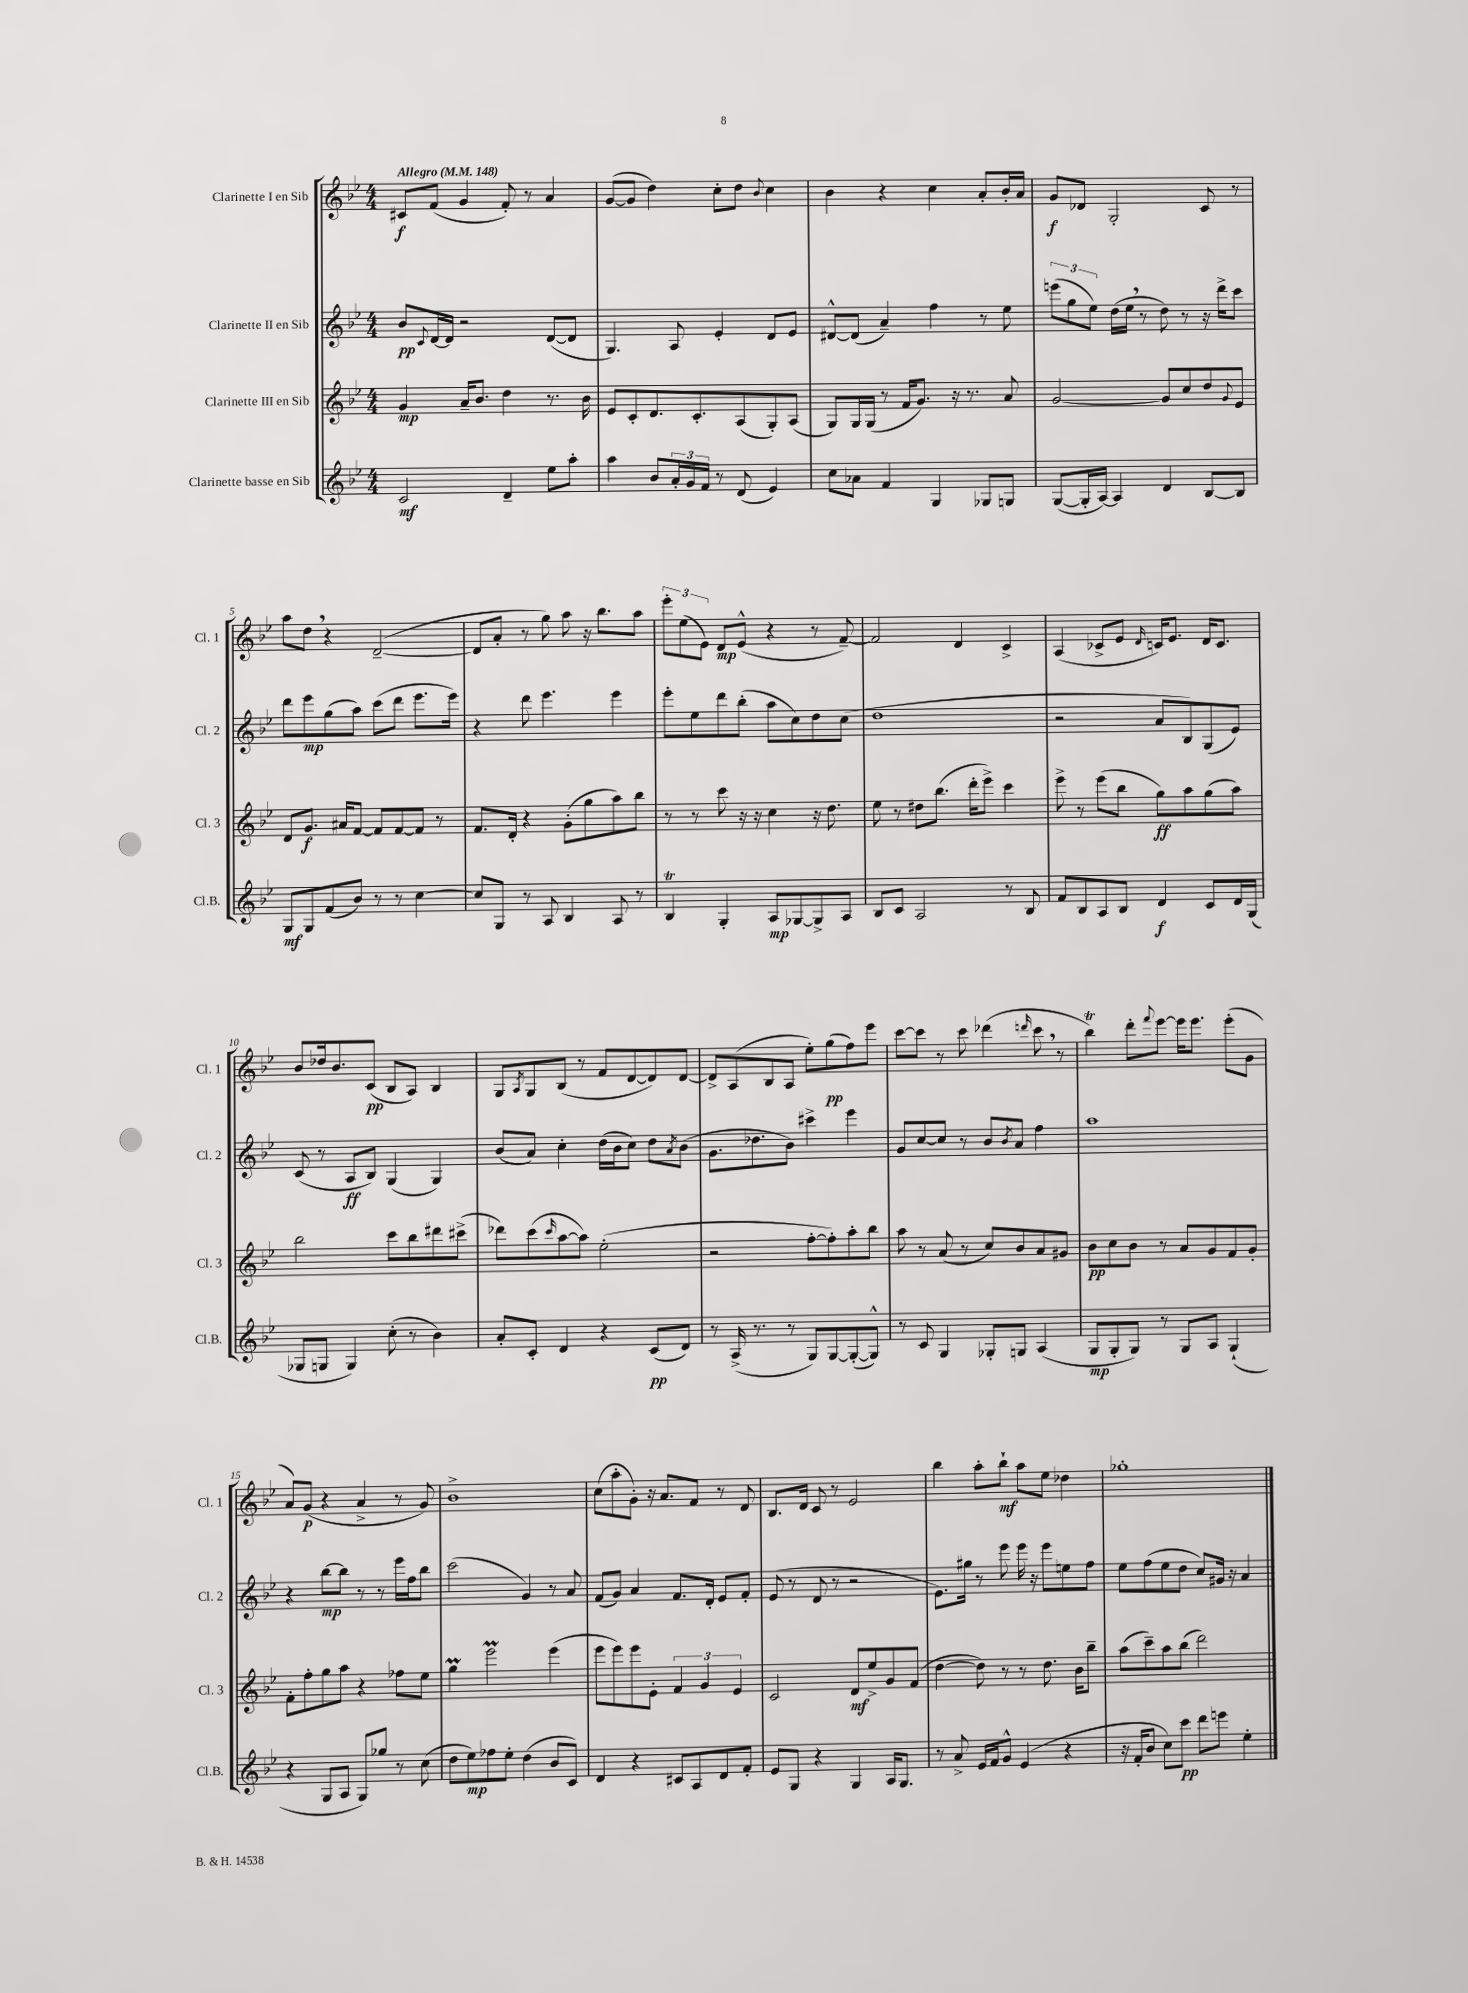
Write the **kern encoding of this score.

**kern	**kern	**kern	**kern
*staff4	*staff3	*staff2	*staff1
*clefG2	*clefG2	*clefG2	*clefG2
*k[b-e-]	*k[b-e-]	*k[b-e-]	*k[b-e-]
*M4/4	*M4/4	*M4/4	*M4/4
*MM148	*MM148	*MM148	*MM148
2c/	4g/	8b-/L	8c#/L
.	.	8qqc/	.
.	.	[16d/L	(8f/J
.	.	16d/]JJ	.
.	16a~/LK	2r	4g/
.	8.b-/J	.	.
4d~/	4dd\	.	8f'/)
.	.	.	8r
8ee-\L	8.r	([8d/L	4a/
8aa'\J	.	8d/]J	.
.	16b-\	.	.
=	=	=	=
4aa\	8e-/L	4.G/)	([8g/L
.	8c'/	.	8g/]J
8b-/L	8.d/	.	4dd\)
24a'/L	.	8A/	.
24g/	.	.	.
.	8.c'/	.	.
24f/JJ	.	.	.
8r	.	4e-'/	8cc'\L
(8d/	(8A/	.	8dd\J
.	.	.	8qqb-/
4e-/)	8G'/)	8d/L	4cc\
.	(8A/J	8e-/J	.
=	=	=	=
8cc\L	8G/L)	[8d#^^/L	4b-\
8a-\J	16G/L	(8d#/]J	.
.	(16G/JJ	.	.
4f/	8r	4a~/)	4r
.	16f/LK	.	.
.	8.g/J)	.	.
4G/	.	4ff\	4cc\
.	16r	.	.
.	8.r	.	.
8G-/L	.	8r	8a'/L
8G/J	8a/	8ee-\	16b-'/L
.	.	.	16a/JJ
=	=	=	=
([8G/L	[2g/	(12eee\L	8g/L
.	.	12gg\	.
16G'/]L	.	.	8d-/J
.	.	12ee-\J)	.
[16A/JJ)	.	.	.
4A/]	.	(16dd\LL	2G'/
.	.	16ee-\JJ	.
.	.	8r	.
4d/	8g/]L	8dd\)	.
.	8cc/	8r	.
[8B-/L	8dd/	16r	8c/
.	.	16ddd^\LK	.
.	8qqg/	.	.
8B-/]J	8e-/J	8ccc\J	8r
=	=	=	=
8G/L	8d/L	8ddd\L	8aa\L
8G/	8.g/J	8eee-\	8dd\J
(8f/	.	(8gg\	4r
.	16a#/LK	.	.
8b-/J)	[8f/J	8aa\J)	.
8r	8f/]L	(8ccc\L	([2d~/
8r	[8f/	8ddd\J	.
[4cc\	8f/]J	8.eee-\L	.
.	8r	.	.
.	.	16eee-\Jk)	.
=	=	=	=
8cc/]L	8.f/L	4r	8d/]L
8G/J	.	.	8a'/J
.	16d'/Jk	.	.
8r	4r	8ddd\	8r
8A/	.	4.eee-\	8gg\)
4B-/	(8g'\L	.	8aa\
.	8gg\	.	16r
.	.	.	8.bb-\L
8A/	8aa\)	4eee-\	.
8r	8bb-\J	.	8aa\J
=	=	=	=
4B-/	8r	8eee-'\L	12eee-'\L
.	.	.	(12ee-\
.	8r	8ee-\	.
.	.	.	12e-\J)
4G'/	8ccc\	8ddd\	8d/L
.	16r	(8bb-'\J	(8e-^^/J
.	16r	.	.
8A/L	4cc\	8aa\L	4r
[8G-/	.	8cc\)	.
8G-^/]	16r	8dd\	8r
.	8.dd\	.	.
8A/J	.	(8cc\J	[8f~/)
=	=	=	=
8B-/L	8ee-\	1dd	2f/]
8c/J	8r	.	.
2A/	8dd#\L	.	.
.	(8.bb-\J	.	.
.	.	.	4d/
.	16ddd'\LK	.	.
.	8eee-^\J)	.	.
8r	4ccc\	.	4c^/
8B-/	.	.	.
=	=	=	=
8f/L	8eee-^\	2r	(4A/
8B-/	8r	.	.
8A/	(8eee-\L	.	8c-^/L
8B-/J	8bb-\J	.	8e-/J
.	.	.	16qqd/
4d/	8gg\L)	8a/L	16c/LK)
.	.	.	8.e-/J
.	8aa\	8B-/)	.
8c/L	(8gg\	(8G/	16d/LK
.	.	.	8.c/J
16d/L	8aa\J)	8e-/J)	.
(16G/JJ	.	.	.
=	=	=	=
8G-/L	2bb-\	(8c/	8b-/L
8G/J	.	8r	16dd-/k
.	.	.	8.b-/
4G/)	.	8A/L	.
.	.	8B-/J)	(8c/J
(8cc'\	8ccc\L	(4G/	8B-/L
8r	8bb-\	.	8A/J)
4b-\)	8ddd#\	4G/)	4B-/
.	(8ccc#^\J	.	.
=	=	=	=
8a'/L	8ddd-\L)	(8b-/L	8G/L
.	.	.	8qA/
8c'/J	(8ccc\	8a/J)	8G/
.	16qqccc/	.	.
4d/	[8aa\	4cc'\	(8B-/J
.	8aa\]J)	.	8r
4r	(2ee-'\	(16dd\LL	8f/L
.	.	16b-\J	.
.	.	8cc\J)	[8d/
(8c/L	.	8dd\L	8d/])
.	.	8qa/	.
8d/J)	.	(8b-\J	[8d/J
=	=	=	=
8r	2r	8.g\L	8d^/]L
(16A^/	.	.	(8A/
8.r	.	8.dd-\	.
.	.	.	8B-/
8r	.	8b-\J)	8A/J
8G/L)	[8ff'\L	4ccc#^\	8ee-'\L)
[8G/	8ff'\])	.	(8gg\
(8G'/_	8aa'\	4eee-\	8ff\)
8G^^/]J)	8bb-\J	.	8eee-\J
=	=	=	=
8r	8aa\	8g/L	[8ccc\L
8c/	8r	[8cc/	8ccc\]J
4G/	(8a/	8cc/]J	8r
.	8r	8r	8ccc\
8G-'/L	8cc/L)	8b-/L	(4ddd-\
.	.	8qb-/	.
8G/J	8b-/	8a/J	.
.	.	.	16qqddd/
(4A/	8a/	4ff\	8ccc\
.	8g#/J	.	8r
=	=	=	=
8G/L	8b-\L	1aa	4bb-\)
8G'/	8cc\	.	.
8G/J)	8b-\J	.	8ddd'\L
.	.	.	8qqfff/
8r	8r	.	[8eee-\J
8G/L	8a/L	.	16eee-\]LK
.	.	.	8.eee-\J
8A/J	8g/	.	.
(4G`/	8f/	.	(8eee-'\L
.	8g'/J	.	8g\J
=	=	=	=
4r	8f'\L	4r	8a/L)
.	8ff'\	.	(8g/J
8G/L	8gg\	[8bb-\L	4r
8A/J	8aa\J	8bb-\]J	.
8G/L)	4r	8r	4a^/
8gg-/J	.	8r	.
8r	8ff-\L	16eee-\LL	8r
.	.	16ff\J	.
(8cc\	8ee-\J	8bb-\J	8g/)
=	=	=	=
8dd\L	4gg\	(2ccc\	1b-^
8ee-\)	.	.	.
8ff-\	2eee-\	.	.
8ee-'\J	.	.	.
(4dd\	.	4g/)	.
8b-/L	(4eee-\	8r	.
8c/J)	.	8a/	.
=	=	=	=
4d/	8eee-\L	(8f/L	(8cc\L
.	8eee-\)	8g/J)	8aa'\
4r	8eee-\	4a/	8g'\J)
.	8e-'\J	.	16r
.	.	.	8.a/L
8c#/L	6f/	8.f/L	.
8A/	.	.	8f/J
.	6g/	.	.
.	.	16d'/Jk	.
8d/	.	8e-/L	8r
.	6e-/	.	.
8f'/J	.	8f'/J	8d/
=	=	=	=
8e-/L	2c/	(8e-/	8.B-/L
8G/J	.	8r	.
.	.	.	16d/Jk
4r	.	8d/	8c/
.	.	8r	8r
4G/	8d/L	2r	2e-/
.	8ee-^/	.	.
16A/LK	8g/	.	.
8.G/J	.	.	.
.	(8f/J	.	.
=	=	=	=
8r	[4dd\	8.e-\L)	4bb-\
8a^/	.	.	.
.	.	16gg#\Jk	.
16e-/LL	8dd\])	8r	8aa'\L
16f/J	.	.	.
8g^^/J	8r	8eee-\	8bb-`\J
(4e-/	8r	16eee-\	8aa\L
.	.	16r	.
.	8.dd\	8eee-\L	8ee-\J
4r	.	8ee\	4dd-\
.	16b-\LK	.	.
.	8bb-~\J	8ff\J	.
=	=	=	=
16r	(8aa\L	8ee-\L	1gg-'
16f'/LK	.	.	.
8b-/J	8ccc~\)	(8ff\	.
8cc\L)	8aa\	8ee-\	.
8ccc\J	(8bb-\J	8dd\J	.
8ddd\L	2ddd\)	8cc/L)	.
8eee\J	.	16g#/Jk	.
.	.	16r	.
4ee-'\	.	4a/	.
==	==	==	==
*-	*-	*-	*-
